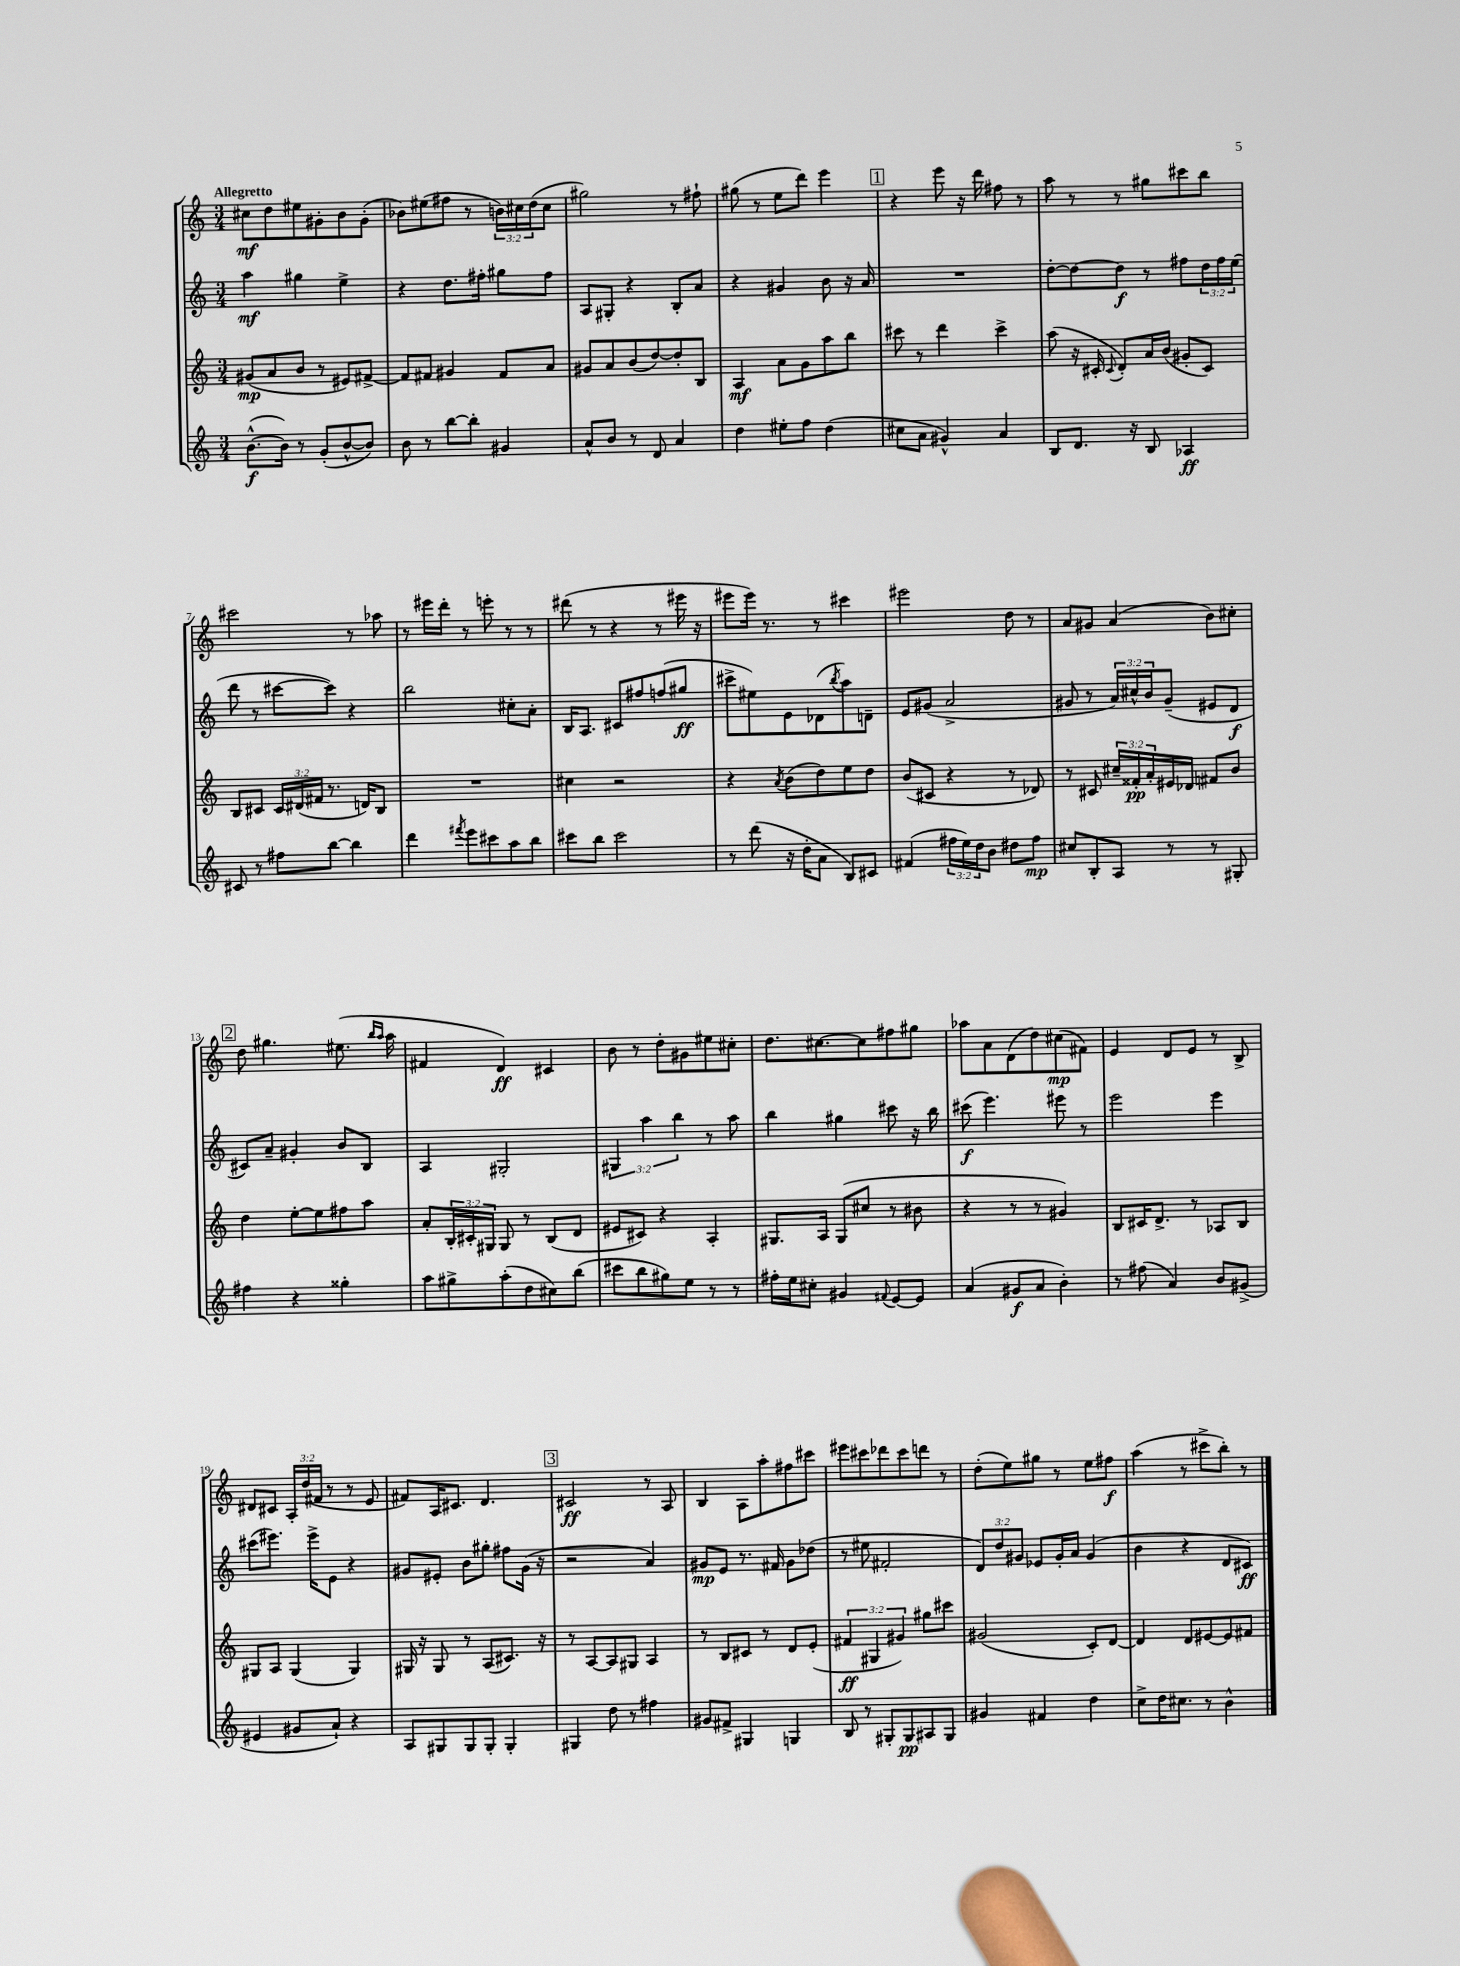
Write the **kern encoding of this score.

**kern	**kern	**kern	**kern
*staff4	*staff3	*staff2	*staff1
*clefG2	*clefG2	*clefG2	*clefG2
*k[]	*k[]	*k[]	*k[]
*M3/4	*M3/4	*M3/4	*M3/4
([8.b^^	(8g#	4aa	8cc#
.	8a	.	8dd
16b])	.	.	.
8r	8b	4gg#	8ee#
(8g'	8r	.	8g#'
[8b^^	8e#)	4ee^	8b
8b])	[8f#^	.	(8g#'
=	=	=	=
8b	8f#]	4r	8b-)
8r	8f#	.	(8ee#
[8bb	4g#	8.dd	8ff#
8bb']	.	.	8r
.	.	16ff#'	.
4g#	8f#	8gg#	24b)
.	.	.	24cc#
.	.	.	(24dd
.	8a	8ff#	8cc#
=	=	=	=
8a^^	8g#	8A	2gg#)
8b	8a	8G#'	.
8r	(8b	4r	.
8d	[8dd)	.	.
4a	8dd']	8B'	8r
.	8B	8a	8ff#`
=	=	=	=
4dd	4A	4r	(8gg#
.	.	.	8r
8ee#'	8a	4g#	8ee
8ff	8g	.	8ddd)
(4dd	8aa	8b	4eee
.	8bb	16r	.
.	.	16a	.
=	=	=	=
8cc#	8ccc#	2.r	4r
8a	8r	.	.
4g#^^)	4ddd	.	8eee
.	.	.	16r
.	.	.	16ddd
4a	4ccc#^	.	8ff#
.	.	.	8r
=	=	=	=
8B	(8aa	[8dd'	8aa
8.d	16r	8dd_	8r
.	16c#'	.	.
.	8qqc#	.	.
.	8d')	8dd]	8r
16r	.	.	.
8B	16a	8r	8gg#
.	(16b	.	.
4A-	8g#'	8ff#	8ccc#
.	8c#)	24dd	8bb
.	.	24ff#	.
.	.	(24ee	.
=	=	=	=
8c#	8B	8ddd	2ccc#
8r	8c#	8r	.
8ff#	24c#	[8ccc#	.
.	(24d#	.	.
.	24f#	.	.
[8bb	8.r	8ccc#])	.
4bb]	.	4r	8r
.	16d)	.	.
.	8B	.	8aa-
=	=	=	=
4ddd	2.r	2bb	8r
.	.	.	16eee#
.	.	.	16ddd'
8qfff#	.	.	.
8eee	.	.	8r
8ccc#	.	.	8eee'
8aa	.	8cc#'	8r
8bb	.	8a'	8r
=	=	=	=
8ccc#	4cc#	16B	(8ddd#
.	.	8.A	.
8bb	.	.	8r
2ccc#	2r	8c#	4r
.	.	8ff#	.
.	.	(8ff	8r
.	.	8gg#	16eee#
.	.	.	16r
=	=	=	=
8r	4r	8ccc#^	8eee#
(8ddd	.	8ee#)	16eee#)
.	.	.	8.r
.	8qa	.	.
16r	(8b	8e	.
16dd'	.	.	.
8a	8dd)	(8d-	8r
.	.	8qbb	.
8B)	8ee	8aa)	4ccc#
8c#	8dd	8d~	.
=	=	=	=
(4f#	(8b	8e	2eee#
.	8c#	(8g#	.
24ff#	4r	2a^	.
24ee)	.	.	.
24dd	.	.	.
8b	.	.	.
8dd#	8r	.	8dd
8ff#	8d-)	.	8r
=	=	=	=
8cc#	8r	8g#	8a
8B'	8c#	8r	8g#
8A	24cc#~	24a)	(4a
.	24f##'	24cc#^^	.
.	24a'	24b	.
8r	16e#	(8g#~	.
.	16d-	.	.
8r	8f#	8e#	8b)
8G#'	8b	8d	8cc#'
=	=	=	=
4ff#	4dd	8c#)	8dd
.	.	8a~	4.gg#
4r	[8ee'	4g#'	.
.	8ee]	.	.
4gg##'	8ff#	8b	(8.ee#
.	8aa	8B	.
.	.	.	16qqbb
.	.	.	16qqaa
.	.	.	16aa
=	=	=	=
8aa	8a'	4A	4f#
8gg#^	24B'	.	.
.	24c#'	.	.
.	24G#	.	.
(8aa'	8G#	2G#'	4d)
8dd	8r	.	.
8cc#)	(8B	.	4c#
(8bb	8d	.	.
=	=	=	=
8ccc#	8e#	6G#	8b
8bb	8c#)	.	8r
.	.	6aa	.
8gg#)	4r	.	8dd'
.	.	6bb	.
8ee	.	.	8g#
8r	4A'	8r	8ee#
8r	.	8aa	8cc#'
=	=	=	=
16ff#'	8.G#	4bb	8.dd
16ee	.	.	.
8cc#'	.	.	.
.	16A	.	[8.cc#
4g#	(8G#	4gg#	.
.	8cc#	.	8cc#]
8qqf#	.	.	.
[8e	8r	8ccc#	8ff#
8e]	8b#	16r	8gg#
.	.	16bb	.
=	=	=	=
(4a	4r	(8ccc#	8aa-
.	.	4.eee)	8a
8g#	8r	.	(8d
8a	8r	.	8dd)
4b')	4g#)	8eee#	(8cc#
.	.	8r	8f#)
=	=	=	=
8r	8B	2eee	4e
(8ff#	16c#	.	.
.	8.d^	.	.
4a)	.	.	8d
.	8r	.	8e
8b	8A-	4eee	8r
(8g#^	8B	.	8B^
=	=	=	=
4e#	8G#	(8ccc#	8d#
.	8A	8.eee#)	8c#
8g#	(4G#	.	24A'
.	.	.	(24dd
.	.	16eee#^	.
.	.	.	24f#
8a`)	.	8e	8r
4r	4G#)	4r	8r
.	.	.	8e
=	=	=	=
8A	16G#	8g#	8f#)
.	16r	.	.
8G#	8G#	8e#'	16A
.	.	.	8.c#
8G#	8r	8b	.
8G#'	(8A	8gg#'	4.d
4G#'	8.c#)	8ff#	.
.	.	(16g#	.
.	16r	16r	.
=	=	=	=
4G#	8r	2r	2c#
.	[8A	.	.
8dd	8A]	.	.
8r	8G#	.	.
4ff#	4A	4a)	8r
.	.	.	8A
=	=	=	=
8g#	8r	8g#	4B
8f#^	8B	8e	.
4G#	8c#	8.r	8A
.	8r	.	8aa'
.	.	16f#	.
4G	8d	8g#	8ff#
.	(8e'	(8dd-	8ccc#
=	=	=	=
8B	6f#	8r	8eee#
8r	.	8ee#	8ccc#
.	6G#	.	.
8G#'	.	2f#'	8ddd-
.	6g#)	.	.
8G#	.	.	8ccc#
8A#	8gg#	.	8ddd
8G#	8ccc#	.	8r
=	=	=	=
4g#	(2g#	12d)	(8dd'
.	.	12dd	.
.	.	.	8ee)
.	.	12g#	.
4f#	.	8e-	8gg#
.	.	16g#'	8r
.	.	16a	.
4dd	8c')	(4g#	8ee
.	[8d	.	8ff#
=	=	=	=
8cc^	4d]	4b	(4aa
16dd	.	.	.
8.cc#	.	.	.
.	8d	4r	8r
8r	[8e#	.	8ccc#^
4b^^	8e#]	8d	8bb')
.	8f#	8c#)	8r
==	==	==	==
*-	*-	*-	*-
